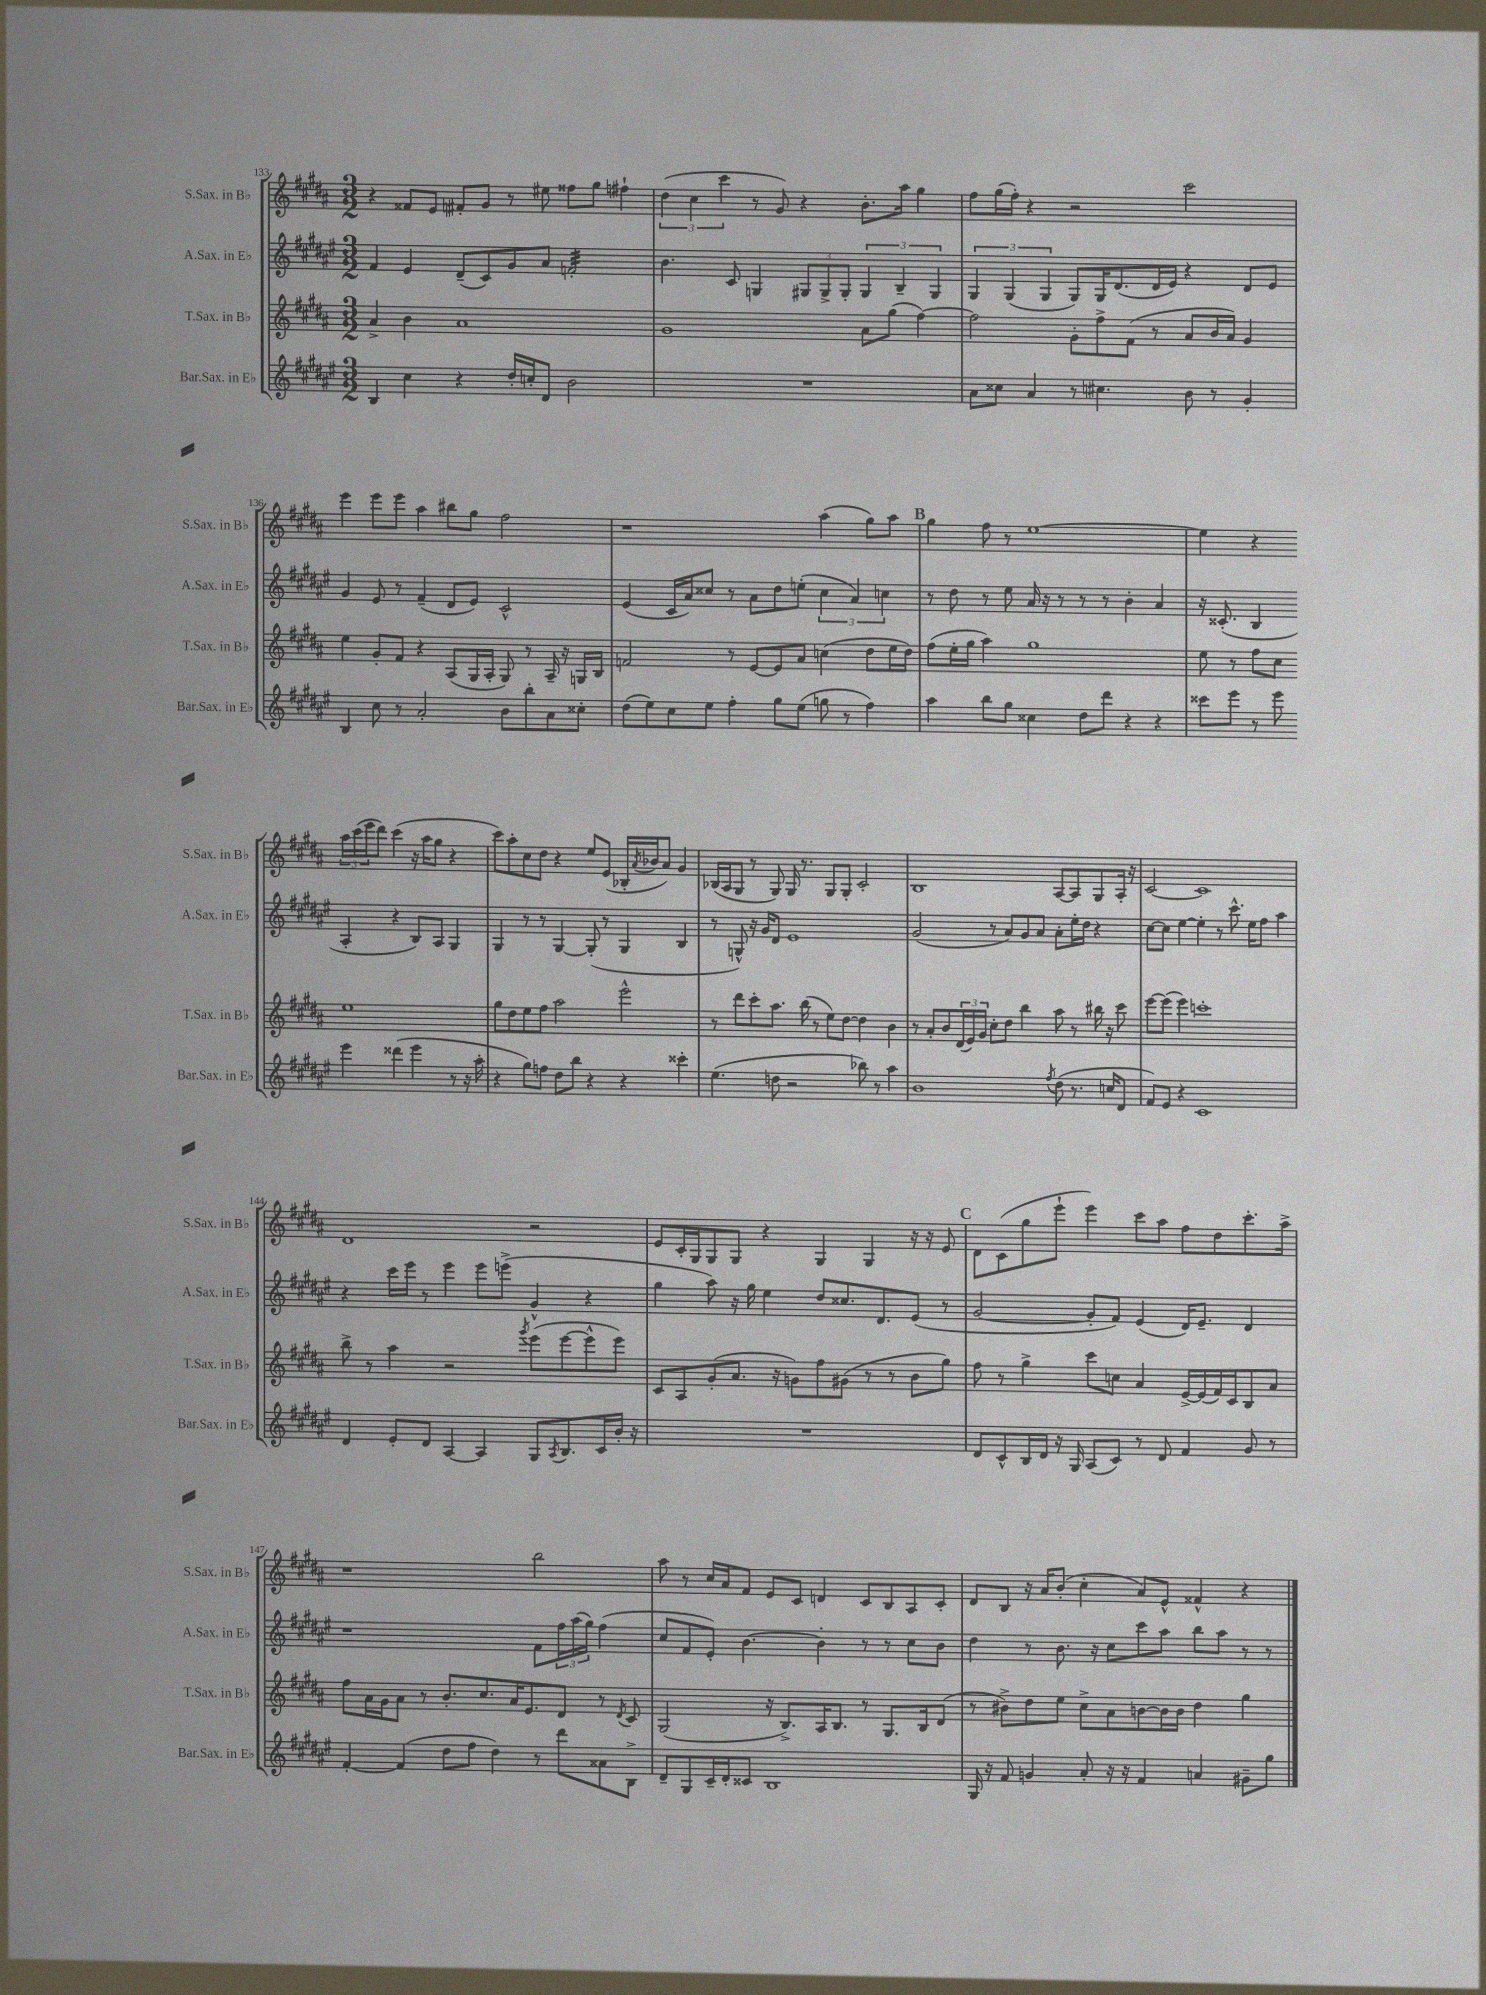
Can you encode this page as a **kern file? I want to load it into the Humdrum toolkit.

**kern	**kern	**kern	**kern
*staff4	*staff3	*staff2	*staff1
*clefG2	*clefG2	*clefG2	*clefG2
*k[f#c#g#d#a#e#]	*k[f#c#g#d#a#]	*k[f#c#g#d#a#e#]	*k[f#c#g#d#a#]
*M3/2	*M3/2	*M3/2	*M3/2
4B	4a#^	4f#	4r
4cc#	4b	4e#	8f##
.	.	.	8e
4r	1a#	(8d#~	8f#'
.	.	8c#)	8g#
16dd#'	.	8g#	8r
16cc'	.	.	.
8d#	.	8a#	8ee#
2b	.	2f'	8ff##
.	.	.	8gg#
.	.	.	4ff#`
=	=	=	=
1.r	1g#	4.b	(6dd#
.	.	.	6cc#
.	.	.	6ccc#
.	.	8c#	.
.	.	4G	8r
.	.	.	8g#)
.	.	12G#	4r
.	.	12G#^	.
.	.	12G#'	.
.	8a#	6G#	8.b'
.	(8gg#	.	.
.	.	6B~	.
.	.	.	16aa#
.	[4ff#)	.	4gg#
.	.	6G#	.
=	=	=	=
8a#	2ff#]	6G#	8ff#
8cc##	.	.	(16gg#
.	.	(6G#	.
.	.	.	16ff#')
4a#	.	.	4r
.	.	6G#	.
8r	8g#'	8G#)	2r
4.cc#	8ff#^	16G#	.
.	.	(8.d#	.
.	(8f#	.	.
.	8r	16d#	.
.	.	16e#)	.
8b	8a#	4r	2ccc#
8r	16b	.	.
.	16a#)	.	.
4g#'	4g#	8d#	.
.	.	8e#	.
=	=	=	=
4B	4ee	4g#	4eee
8cc#	8g#'	8e#	8eee
8r	8f#	8r	8eee
2a#'	4r	(4f#~	4aa#
.	(8A#	8d#	8bb#
.	16G#	8e#)	8gg#
.	16A#'	.	.
8b	8G#)	2c#^^	2ff#
8bb'	8r	.	.
8a#	16A#~	.	.
.	16r	.	.
8cc##'	16G	.	.
.	16B	.	.
=	=	=	=
(8dd#	2f	(4e#	1r
8ee#)	.	.	.
8cc#	.	16c#	.
.	.	16a#)	.
8ee#	.	8cc##	.
4ff#'	8r	8r	.
.	[8e	8a#	.
8gg#	8e]	8dd#	.
(8ee#	8a#	(8ee'	.
8gg	(4cc	6cc##	(4aa#
8r	.	.	.
.	.	6a#)	.
4ff#)	8dd#	.	8gg#)
.	.	6cc	.
.	16ee	.	8aa#
.	16dd#)	.	.
=	=	=	=
4aa#	(8ff#	8r	4gg#
.	16ee'	8dd#	.
.	16gg#	.	.
8bb	4aa#)	8r	8ff#
8gg#	.	8ee#	8r
4cc##	1gg#	16a#	[1ee
.	.	16r	.
.	.	8r	.
8dd#	.	8r	.
8ddd#	.	8r	.
4r	.	4b'	.
4r	.	4a#	.
=	=	=	=
8ccc##	8ee	16r	4ee]
.	.	(8.c##'	.
8eee#	8r	.	.
8r	8ff#	4B	4r
8eee#	8cc#	.	.
4eee#	1ee	4A#'	24aa#
.	.	.	(24ccc#
.	.	.	24eee
.	.	.	8ddd#)
(4ddd##	.	4r	(4ccc#
4eee#	.	8B)	16r
.	.	.	16aa#
.	.	8A#	8gg#
8r	.	4G#	4r
16r	.	.	.
16aa#'	.	.	.
=	=	=	=
4r	8gg#	4G#	8ccc#)
.	8dd#	.	8aa#'
8gg#)	8ee	8r	8cc#
8ff	8ff#	8r	8dd#
8dd#	2aa#	[4G#	4r
8bb	.	.	.
4r	.	(8G#']	8ee
.	.	8r	(8e
4r	2eee^^	4G#	16B-'
.	.	.	8qa#
.	.	.	16b-
.	.	.	8a#)
4ccc##'	.	4B	4g#
=	=	=	=
(4.ee#	8r	8r	(16B-
.	.	.	16A#
.	8ddd#	8G^^)	8G#
.	8ccc#'	16r	8r
.	.	16g#	.
8dd	8.aa#	8d#	8G#)
2r	.	1e#	16G#
.	(16bb	.	8.r
.	8r	.	.
.	8ee)	.	8G#
.	[8dd#	.	8G#'
8bb-)	4dd#]	.	2c#'
8r	.	.	.
4aa#	4b	.	.
=	=	=	=
1b	8r	(2g#	1B
.	8a#'	.	.
.	8b	.	.
.	(24d#	.	.
.	24e)	.	.
.	24g#	.	.
.	8cc#'	8r	.
.	8dd#	8a#)	.
.	4bb	8g#	.
.	.	8a#	.
8qff#	.	.	.
(8dd#	8aa#	8a#'	[8A#
8.r	8r	16ee#'	8A#]
.	.	16dd#	.
.	16bb#	4r	8G#
16cc	16r	.	.
8d#	8ccc#	.	16A#'
.	.	.	16r
=	=	=	=
8f#)	[8eee	[8cc#	[2c#
8e#	(8eee]	8cc#]	.
4r	4eee)	[4ee#	.
1c#	1ccc'	4ee#']	1c#]
.	.	8r	.
.	.	8.ccc#^^	.
.	.	16ee#	.
.	.	8ff#	.
.	.	4aa#	.
=	=	=	=
4d#	8bb^	4r	1d#
.	8r	.	.
8e#'	4aa#	16ccc#	.
.	.	16eee#	.
8d#	.	8r	.
[4A#	2r	4eee#	.
4A#]	.	8eee#	.
.	.	(8eee^	.
.	8qggg#	.	.
8G#	(8eee	4g#^^	2r
8qA#	.	.	.
8.B	[8eee	.	.
.	8eee^^]	4r	.
16c#	.	.	.
16b'	8eee)	.	.
16r	.	.	.
=	=	=	=
1.r	8c#	4gg#	8e
.	8A#	.	16c#'
.	.	.	16G#
.	(8g#'	8aa#)	8G#
.	8.a#	16r	8G#
.	.	16gg#	.
.	.	4ee#	4r
.	16r	.	.
.	8g)	.	.
.	8ff#	8dd#	4G#
.	(8g#	8.cc##	.
.	8r	.	4G#
.	.	8.d#	.
.	8r	.	.
.	8b	(8e#	16r
.	.	.	16r
.	8gg#)	8r	8e
=	=	=	=
8d#	8ff#	[2g#	8d#
8c#^^	8r	.	(8c#
16B	4gg#^	.	8gg#
16d#	.	.	.
16r	.	.	8eee`
16G#	.	.	.
(8A#	8ccc#	8g#']	4eee)
8c#)	8cc	8f#)	.
8r	4a#	(4e#	8ccc#
8d#	.	.	8aa#
4f#	[16e^	16d#)	8ff#
.	(16e]	8.e#~	.
.	16f#)	.	8dd#
.	16c#	.	.
8g#	8B	4d#	8.ccc#'
8r	8a#	.	.
.	.	.	16aa#^
=	=	=	=
[4f#'	8ff#	1r	1r
.	16a#	.	.
.	16g#	.	.
(4f#]	8a#	.	.
.	8r	.	.
8dd#	8.b'	.	.
8ff#	.	.	.
.	8.cc#	.	.
4dd#)	.	.	.
.	16a#	.	.
.	8.e	.	.
8r	.	8f#	2bb
8ddd#	8d#	24ff#	.
.	.	(24aa#	.
.	.	24gg#)	.
8a##	8r	(4ff#	.
.	8qd#	.	.
8B^	8c#	.	.
=	=	=	=
8d#~	(2G#	8cc#	8aa#
8G#	.	8f#	8r
16c#~	.	8e#')	16cc#
16d#'	.	.	16a#
8c##	.	[4.b	8f#
1B	16r	.	8e
.	8.B^)	.	.
.	.	.	8c#
.	16A#	4b']	4d
.	8.B	.	.
.	8r	8r	8c#
.	8.G#	8r	8B
.	.	8cc#	8A#
.	16B	.	.
.	(8d#	8b	8c#'
=	=	=	=
16G#	8r	4dd#	8d#
16r	.	.	.
8f#	8b#^)	.	8B
4g	8dd#	8r	16r
.	.	.	16a#
.	8ee	8.b	(8b'
8a#'	8cc#^	.	4cc#'
.	.	16r	.
16r	8a#	8cc#	.
16r	.	.	.
4f#	[8b	8ccc#	8a#)
.	16b]	8aa#	8e^^
.	16b	.	.
4a	4dd#	8bb	4f##^^
.	.	8aa#	.
8g#~	4gg#	8r	4r
8gg#	.	8r	.
==	==	==	==
*-	*-	*-	*-
